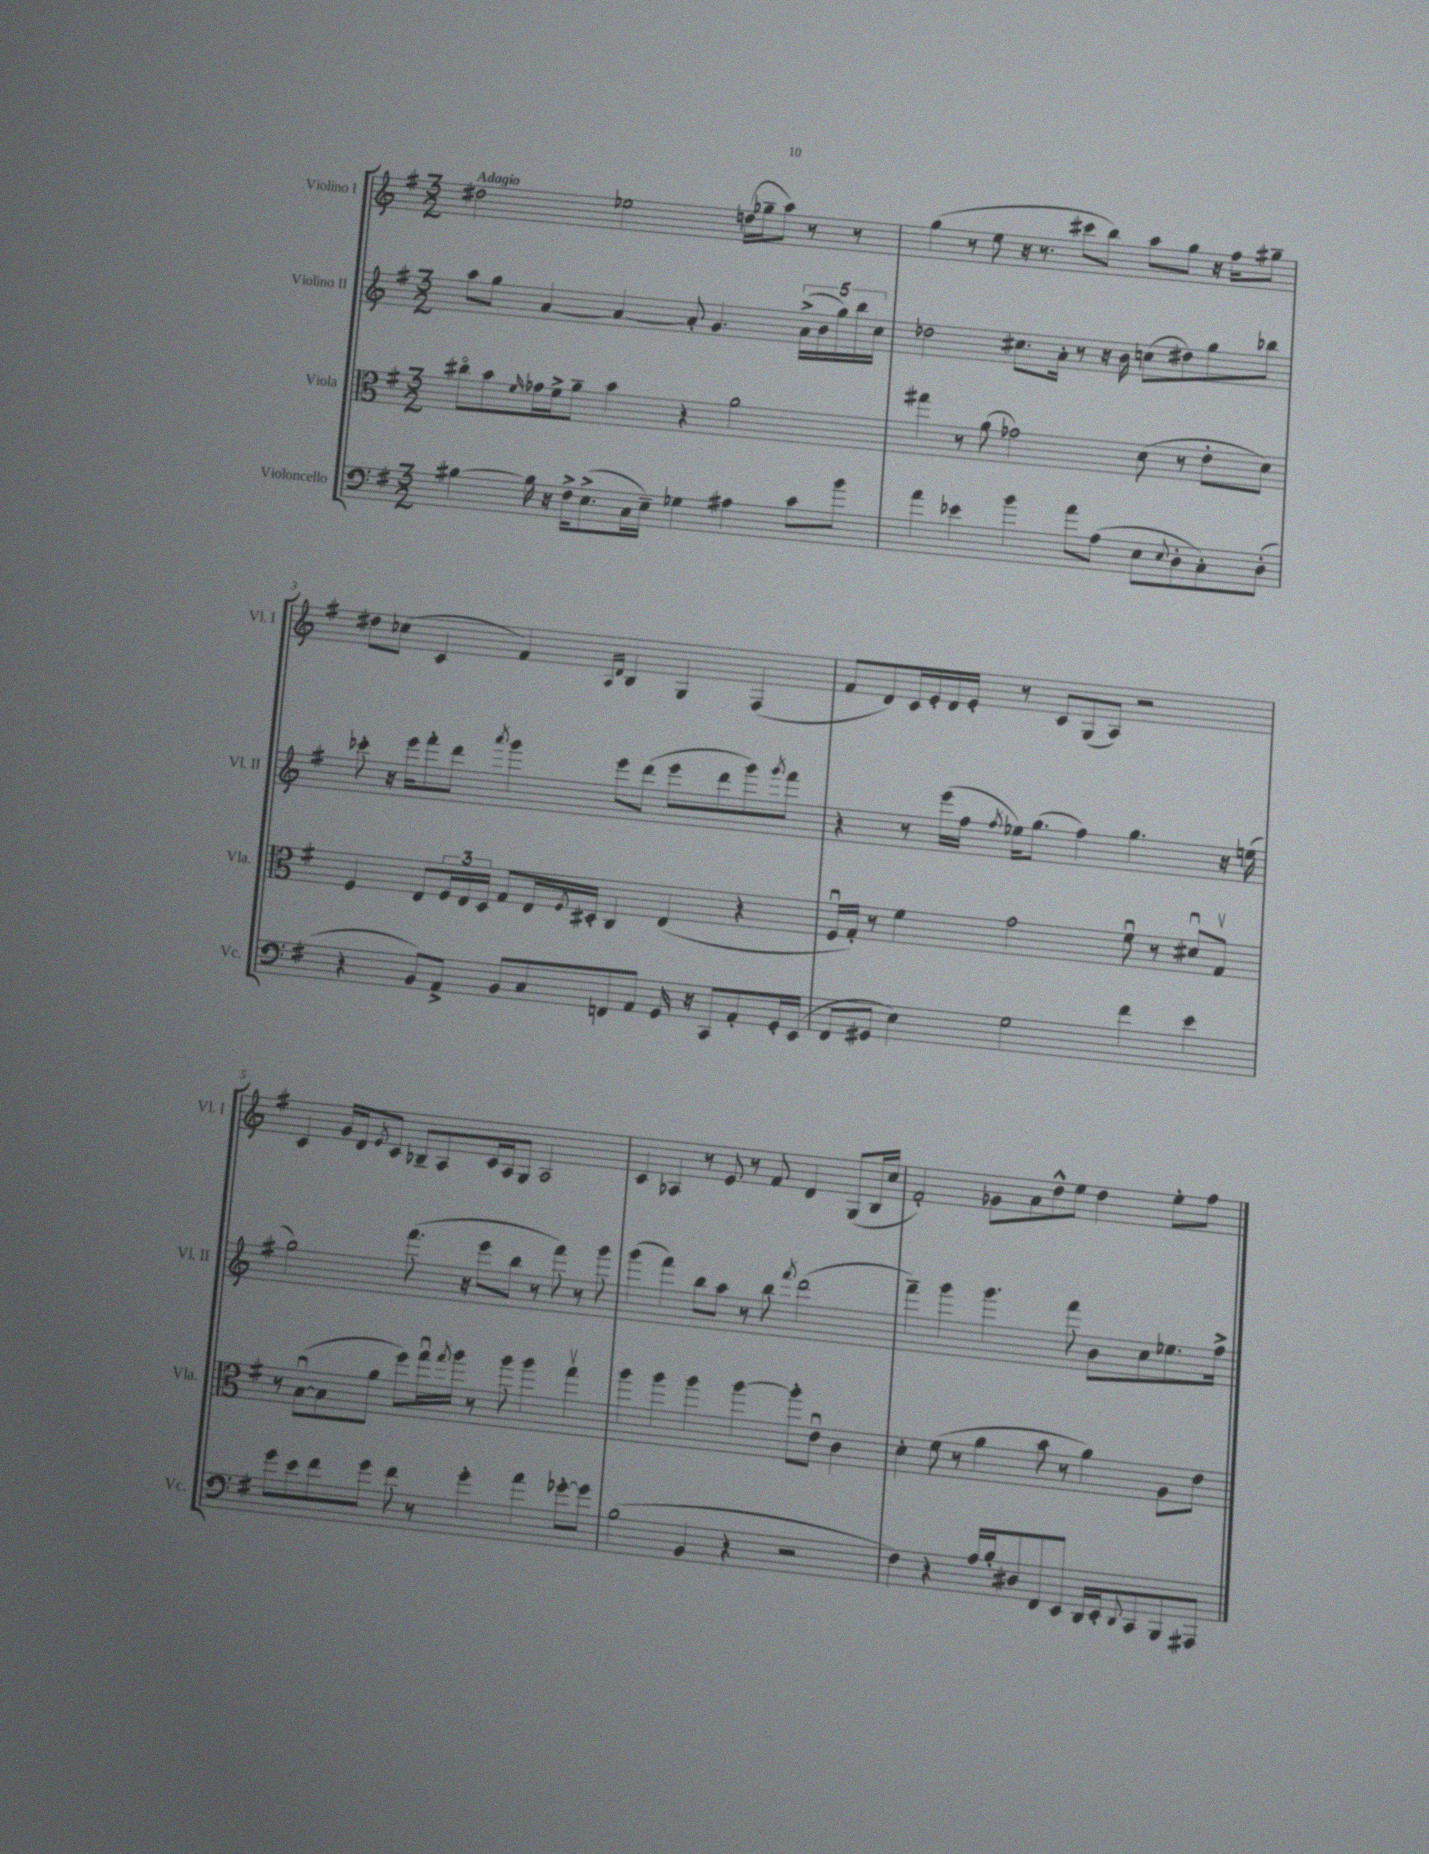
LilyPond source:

<<
\new StaffGroup <<
\new Staff = "s0" \with { instrumentName = "Violino I" shortInstrumentName = "Vl. I" } {
    \clef treble \key g \major \numericTimeSignature \time 3/2 \tempo "Adagio"
    dis''2 ees''2 d''16( ges''16-- a''8) r8 r8 |
    g''4( r8 e''8 r16 r8. cis'''8 b''8) a''8 g''8 r16 fis''16 gis''8-- |
    dis''8 ces''8( c'4 fis'4) \grace { a16 d'16 } b4 g4 fis4( |
    fis'8 d'8) c'16 e'16-. d'16 e'16-. r8 c'8 g8( a8) r2 |
    c'4 g'16 d'16 \acciaccatura { e'8 } c'8 bes8-- a8 c'16 a16 g8 a2 |
    c'4 aes4 r8 e'8 r8 fis'8 d'4 g8( b16 c''16 |
    fis'2-.) ges'8 a'8 d''8-^ e''8 d''4 e''8-. fis''8 \bar "|." |
}
\new Staff = "s1" \with { instrumentName = "Violino II" shortInstrumentName = "Vl. II" } {
    \clef treble \key g \major \numericTimeSignature \time 3/2
    a''8 g''8 a'4~ a'4~ a'8-. g'4. \tuplet 5/4 { a'16->( b'16 g''16) b''16 c''16 } |
    des''2 cis''8. a'16-. r8 r16 b'16 c''8( dis''8) g''8 bes''8 |
    ces'''8-. r16 e'''16 fis'''8-. d'''8 \acciaccatura { a'''8 } g'''4 e'''8 d'''8( e'''8 d'''8 g'''8) \acciaccatura { g'''8 } fis'''8 |
    r4 r8 e'''16( fis''16 \acciaccatura { fis''8 } ees''16) g''8.( fis''4) g''4. r16 e''16( |
    g''2) fis'''8.( r16 e'''8 b''8 r8 fis'''8) r8 g'''8 |
    g'''4( fis'''4) b''8 a''8 r8 b''8 \acciaccatura { fis'''8 } d'''2( |
    fis'''4--) g'''4 g'''4. fis'''8 b'8 c''8 ees''8. fis''16-> \bar "|." |
}
\new Staff = "s2" \with { instrumentName = "Viola" shortInstrumentName = "Vla." } {
    \clef alto \key g \major \numericTimeSignature \time 3/2
    cis''8\flageolet b'8 \grace { fis'16 } ges'16 fis'16-> a'8-- b'4 r4 a'2 |
    gis''4 r8 a'8( ges'2) d'8( r8 e'8-. d'8) |
    fis4 e8 \tuplet 3/2 { fis16 e16 d16 } g8 e16 \acciaccatura { fis8 } dis16-. c4 e4( r4 |
    fis16\downbow g16-.) r8 fis'4 g'2 fis'8\downbow r8 dis'8\downbow g8\upbow |
    r8 b8~\downbow( b8 a'8 fis''8) g''16\downbow \acciaccatura { g''8 } a''16 r8 a''8 a''4 g''4\upbow |
    a''4 a''4 a''4 a''4~ a''8-. e'8\downbow c'4 |
    d'4-. fis'8( r8 a'4 b'8 r8 a'4) a8 e'8 \bar "|." |
}
\new Staff = "s3" \with { instrumentName = "Violoncello" shortInstrumentName = "Vc." } {
    \clef bass \key g \major \numericTimeSignature \time 3/2
    bis4~ bis16 r16 fis16-> e8.->( c16 e16--) ges4 ais4 c'8 b'8 |
    a'4 ees'4 b'4 a'8 a8( e8 \appoggiatura { e8 } d8-. c8-.) d8-.( |
    r4 b,8) a,8-> b,8 c8 f,8 a,8 g,16 r16 c,8 a,8-. g,16-. e,16( |
    fis,8 gis,8 e4) g2 fis'4 e'4 |
    g'8 e'8 fis'8 g'8 fis'8 r8 g'4-. a'4 ges'8~-. ges'8 |
    b2( b,4 r4 r2 |
    fis4) r4 a16 b16-. dis8 fis,8 e,8 d,16 e,16-. \appoggiatura { d,8 } c,8 b,,8 ais,,8 \bar "|." |
}
>>
>>
